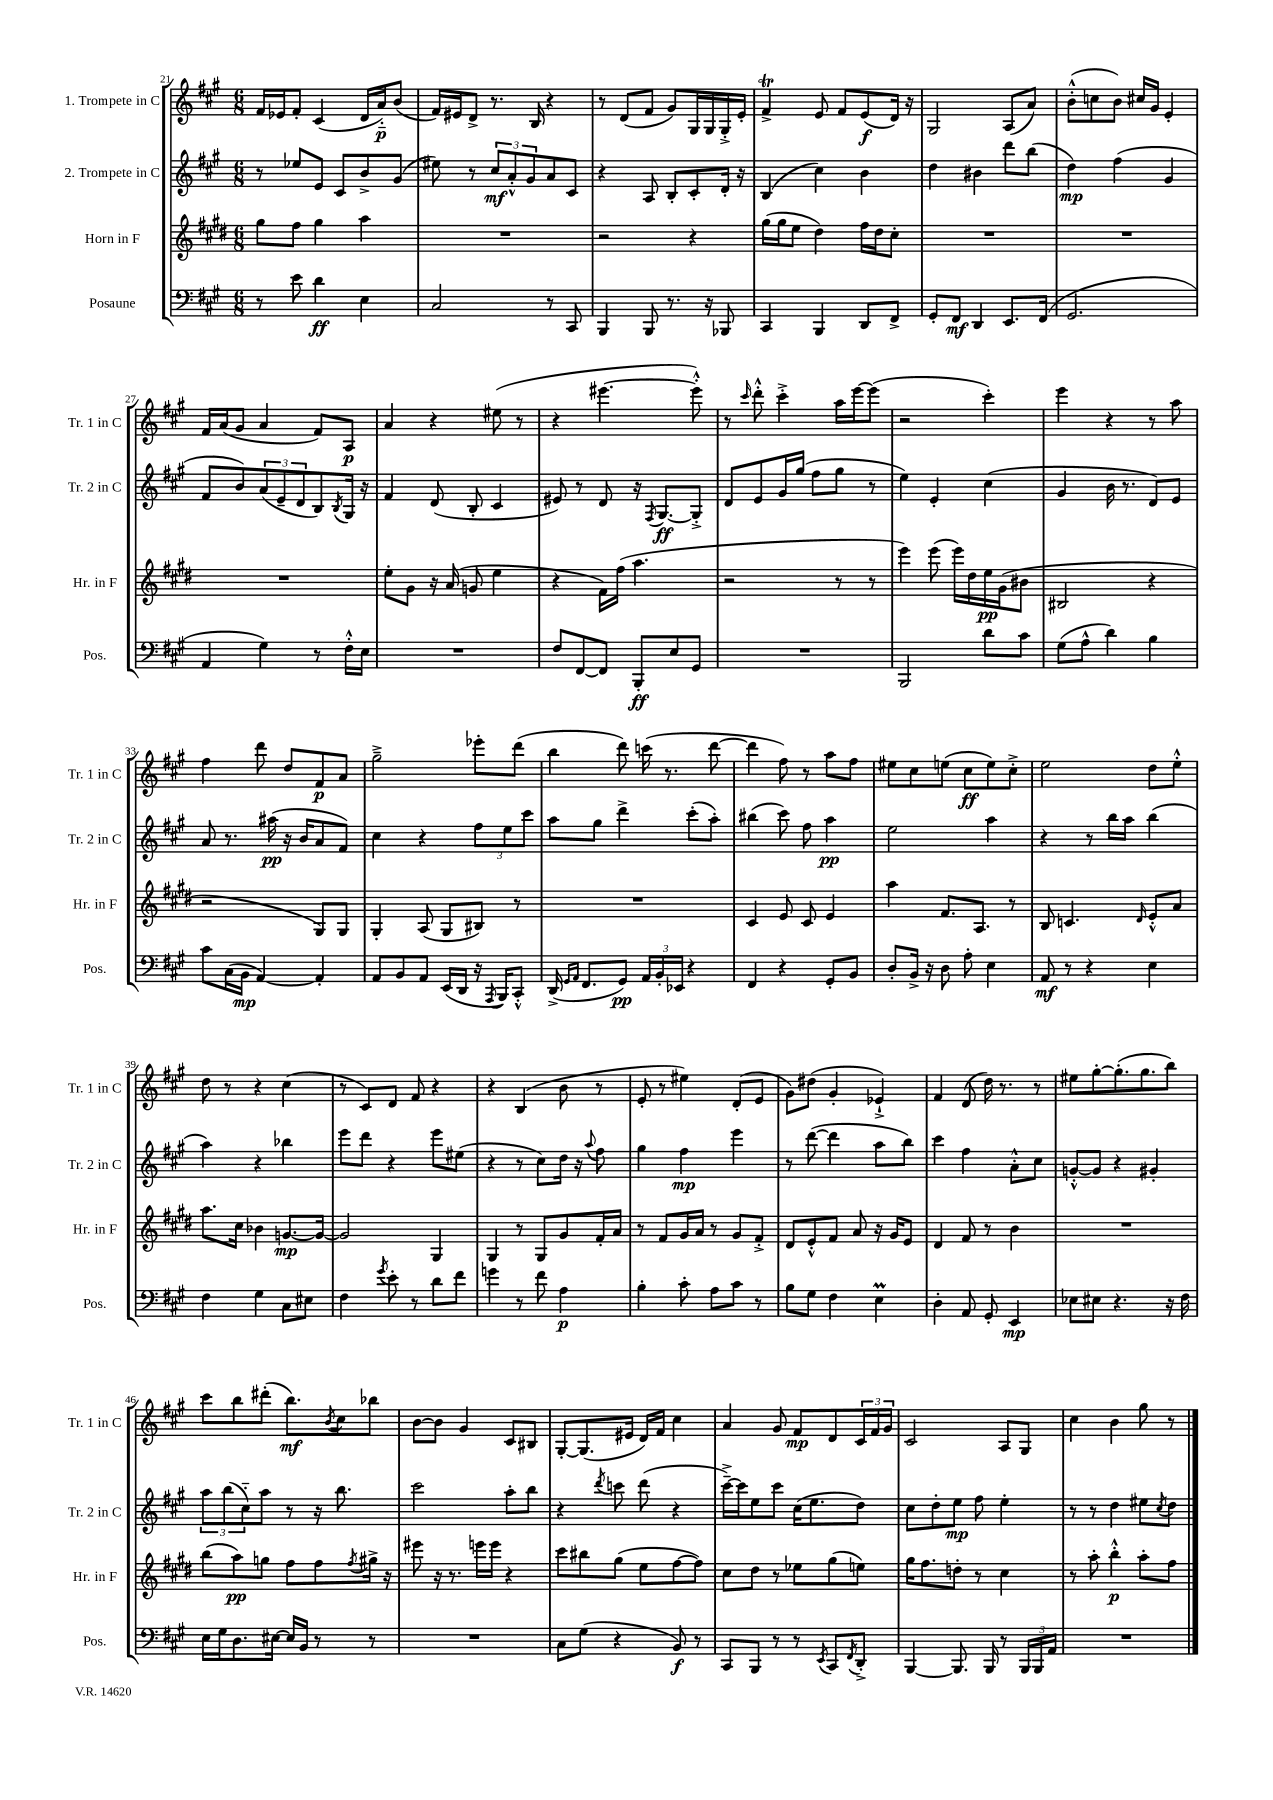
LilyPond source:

<<
\new StaffGroup <<
\new Staff = "s0" \with { instrumentName = "1. Trompete in C" shortInstrumentName = "Tr. 1 in C" } {
    \clef treble \key a \major \numericTimeSignature \time 6/8
    fis'16 ees'16 fis'8-. cis'4( d'16 a'16-_\p) b'8( |
    fis'16) eis'16 d'8-> r8. b16 r4 |
    r8 d'8( fis'8 gis'8) gis16 gis16 gis16-.-> e'16-. |
    fis'4->\trill e'8 fis'8 e'8\f( d'16) r16 |
    gis2 a8( a'8) |
    b'8-.-^( c''8 b'8) cis''16 gis'16 e'4-. |
    fis'16 a'16( gis'8 a'4 fis'8) a8\p |
    a'4 r4 eis''8( r8 |
    r4 eis'''4.~ eis'''8-.-^) |
    r8 \grace { cis'''16 } d'''8-.-^ cis'''4-.-> a''16 e'''16~ e'''8( |
    r2 cis'''4-.) |
    e'''4 r4 r8 a''8 |
    fis''4 d'''8 d''8 fis'8\p a'8 |
    gis''2---> ees'''8-. d'''8( |
    b''4 d'''8) c'''16( r8. d'''8~ |
    d'''4 fis''8) r8 a''8 fis''8 |
    eis''8 cis''8 e''8( cis''8\ff e''8) cis''8-.-> |
    e''2 d''8 e''8-.-^ |
    d''8 r8 r4 cis''4( |
    r8 cis'8) d'8 fis'8 r4 |
    r4 b4( b'8 r8 |
    e'8-. r8 eis''4) d'8-.( e'8 |
    gis'8) dis''8( gis'4-. ees'4-!->) |
    fis'4 d'8( d''16) r8. r8 |
    eis''8 gis''8~-. gis''8.-.( gis''8. b''8) |
    cis'''8 b''8 dis'''8-.( b''8.\mf) \acciaccatura { b'8 } cis''16 bes''8 |
    b'8~ b'8 gis'4 cis'8 bis8 |
    gis8~-. gis8.( eis'16 d'16) fis'16 cis''4 |
    a'4 gis'8 fis'8\mp d'8 \tuplet 3/2 { cis'16 fis'16 gis'16 } |
    cis'2 a8 gis8 |
    cis''4 b'4 gis''8 r8 \bar "|." |
}
\new Staff = "s1" \with { instrumentName = "2. Trompete in C" shortInstrumentName = "Tr. 2 in C" } {
    \clef treble \key a \major \numericTimeSignature \time 6/8
    r8 ees''8 e'8 cis'8 b'8-> gis'8( |
    eis''8) r8 \tuplet 3/2 { cis''8\mf a'8-.-^ gis'8 } a'8 cis'8 |
    r4 a8 b8-. cis'8-. d'16-. r16 |
    b4( cis''4) b'4 |
    d''4 bis'4 d'''8 b''8( |
    d''4\mp) fis''4( gis'4 |
    fis'8 b'8) \tuplet 3/2 { a'8( e'8-- d'8 } b8) \acciaccatura { b8 } gis16 r16 |
    fis'4 d'8( b8-. cis'4 |
    eis'8) r8 d'8 r16 \acciaccatura { fis8 } gis8.~\ff gis8-.-> |
    d'8 e'8 gis'16 gis''16( fis''8 gis''8 r8 |
    e''4) e'4-. cis''4( |
    gis'4 b'16 r8. d'8) e'8 |
    a'8 r8. ais''16\pp( r16 b'16 a'8 fis'8) |
    cis''4 r4 \tuplet 3/2 { fis''8 e''8 cis'''8 } |
    a''8 gis''8 d'''4-> cis'''8-.( a''8-.) |
    bis''4( cis'''8) fis''8 a''4\pp |
    e''2 a''4 |
    r4 r8 b''16 a''16 b''4( |
    a''4) r4 bes''4 |
    e'''8 d'''8 r4 e'''8 eis''8( |
    r4 r8 cis''8) d''16 r16 \appoggiatura { a''8 } fis''8 |
    gis''4 fis''4\mp e'''4 |
    r8 d'''8~( d'''4 a''8 b''8) |
    cis'''4 fis''4 a'8-.-^ cis''8 |
    g'8~-.-^ g'8 r4 gis'4-. |
    \tuplet 3/2 { a''8 b''8( cis''8-_) } a''8 r8 r16 b''8. |
    cis'''2 a''8-. b''8 |
    r4 \acciaccatura { d'''8 } c'''8 d'''8( r4 |
    cis'''16~--->) cis'''16 e''8 cis'''8 cis''16( e''8. d''8) |
    cis''8 d''8-. e''8\mp fis''8 e''4-. |
    r8 r8 d''4 eis''8 \acciaccatura { cis''8 } d''8 \bar "|." |
}
\new Staff = "s2" \with { instrumentName = "Horn in F" shortInstrumentName = "Hr. in F" } {
    \clef treble \key e \major \numericTimeSignature \time 6/8
    gis''8 fis''8 gis''4 a''4 |
    R2. |
    r2 r4 |
    gis''16( gis''16 e''8 dis''4) fis''16 dis''16 cis''8-. |
    R2. |
    R2. |
    R2. |
    e''8-. gis'8 r16 a'16( g'8 e''4 |
    r4 fis'16) fis''16( a''4. |
    r2 r8 r8 |
    e'''4) e'''8( e'''16) dis''16 e''16\pp gis'16( bis'8 |
    bis2 r4 |
    r2 gis8) gis8 |
    gis4-. a8( gis8 bis8) r8 |
    R2. |
    cis'4 e'8 cis'8 e'4 |
    a''4 fis'8. a8. r8 |
    b8 c'4. \grace { dis'16 } e'8-.-^ a'8 |
    a''8. cis''16 bes'4 g'8.~\mp g'16~ |
    g'2 gis4 |
    gis4 r8 gis8 gis'8 fis'16-. a'16 |
    r8 fis'8 gis'16 a'16 r8 gis'8 fis'8-.-> |
    dis'8 e'8-.-^ fis'8 a'8 r16 gis'16 e'8 |
    dis'4 fis'8 r8 b'4 |
    R2. |
    b''8( a''8\pp) g''8 fis''8 fis''8 \acciaccatura { fis''8 } gis''16-> r16 |
    eis'''8 r16 r8. e'''16 e'''16 r4 |
    cis'''8 bis''8 gis''8( e''8 fis''8~ fis''8) |
    cis''8 dis''8 r8 ees''8 gis''8( e''8) |
    gis''16 fis''8. d''8-. r8 cis''4 |
    r8 a''8-. b''4-.-^\p a''8-. fis''8 \bar "|." |
}
\new Staff = "s3" \with { instrumentName = "Posaune" shortInstrumentName = "Pos." } {
    \clef bass \key a \major \numericTimeSignature \time 6/8
    r8 e'8 d'4\ff e4 |
    cis2 r8 cis,8 |
    b,,4 b,,8 r8. r16 bes,,8 |
    cis,4 b,,4 d,8 fis,8-> |
    gis,8-. fis,8\mf d,4 e,8. fis,16( |
    gis,2. |
    a,4 gis4) r8 fis16-.-^ e16 |
    R2. |
    fis8 fis,8~ fis,8 b,,8-.\ff e8 gis,8 |
    R2. |
    b,,2 d'8 cis'8 |
    gis8( a8-^ d'4) b4 |
    cis'8 cis16( b,16\mp a,4~) a,4-. |
    a,8 b,8 a,8 e,16( d,16 r16 \acciaccatura { a,,8 } b,,16) cis,8-.-^ |
    d,16->( \grace { gis,16 a,16 } fis,8. gis,8\pp) \tuplet 3/2 { a,16 b,16-. ees,16 } r4 |
    fis,4 r4 gis,8-. b,8 |
    d8-. b,16-> r16 d8 a8-. e4 |
    a,8\mf r8 r4 e4 |
    fis4 gis4 cis8 eis8 |
    fis4 \acciaccatura { gis'8 } e'8-. r8 d'8 fis'8 |
    g'4 r8 fis'8 a4\p |
    b4-. cis'8-. a8 cis'8 r8 |
    b8 gis8 fis4 e4\prall |
    d4-. a,8 gis,8-. e,4\mp |
    ees8 eis8 r4. r16 fis16 |
    e16 gis16 d8. eis16~ eis16 b,16 r8 r8 |
    R2. |
    cis8 gis8( r4 b,8\f) r8 |
    cis,8 b,,8 r8 r8 \acciaccatura { e,8 } cis,8 \acciaccatura { fis,8 } d,8-.-> |
    b,,4~ b,,8. b,,16 r8 \tuplet 3/2 { b,,16 b,,16 a,16 } |
    R2. \bar "|." |
}
>>
>>
\layout { \context { \Score currentBarNumber = #21 } }
